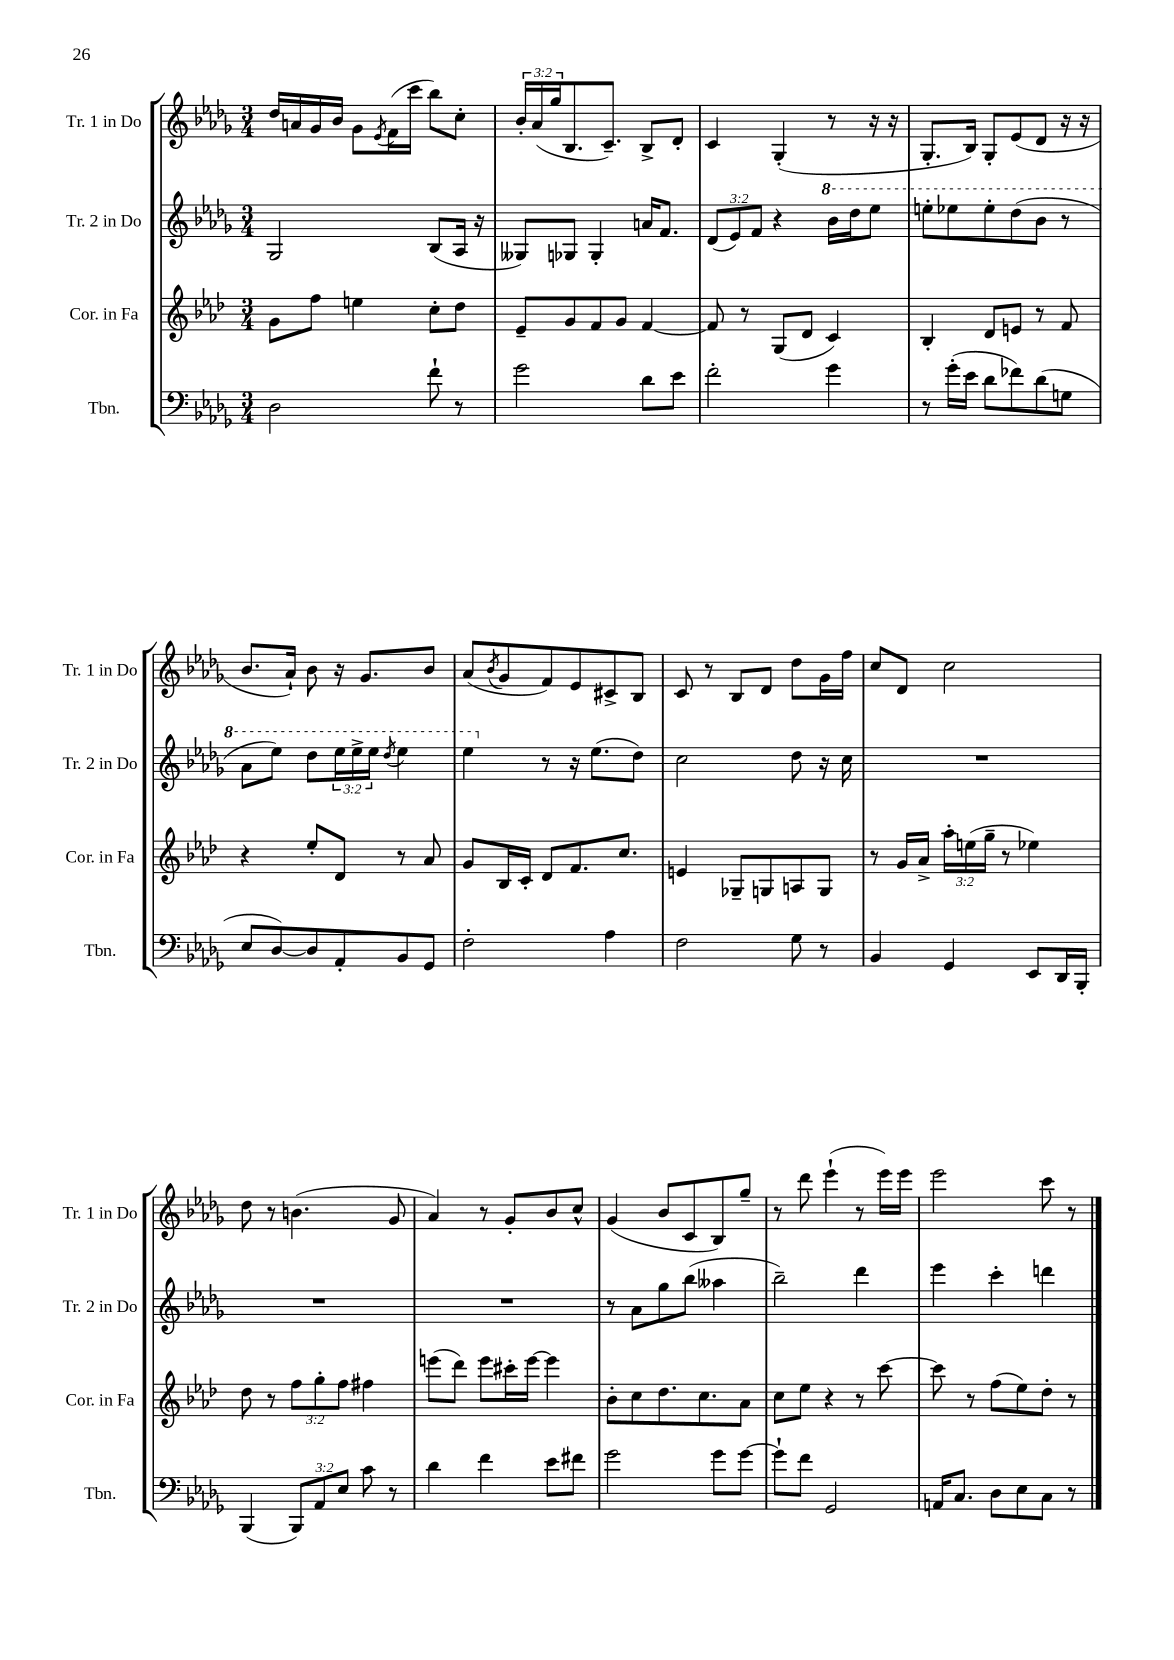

**kern	**kern	**kern	**kern
*part4	*part3	*part2	*part1
*staff4	*staff3	*staff2	*staff1
*I"Tbn.	*I"Cor. in Fa	*I"Tr. 2 in Do	*I"Tr. 1 in Do
*I'Tbn.	*I'Cor. in Fa	*I'Tr. 2 in Do	*I'Tr. 1 in Do
*clefF4	*clefG2	*clefG2	*clefG2
*k[b-e-a-d-g-]	*k[b-e-a-d-]	*k[b-e-a-d-g-]	*k[b-e-a-d-g-]
*M3/4	*M3/4	*M3/4	*M3/4
=26	=26	=26	=26
2D-\	8g\L	2G-/	16dd-/LL
.	.	.	16an/
.	8ff\J	.	16g-/
.	.	.	16b-/JJ
.	4een\	.	8g-\L
.	.	.	8qe-/
.	.	.	(16f\L
.	.	.	16ccc\JJ
8f`\	8cc'\L	(8B-/L	8bb-\L)
8r	8dd-\J	16A-/Jk	8cc'\J
.	.	16r	.
=27	=27	=27	=27
2g-\	8e-~/L	8G--X/L)	24b-'/LL
.	.	.	(24a-/
.	.	.	24gg-/J
.	8g/	8G-X/J	8.B-/
.	8f/	4G-'/	.
.	.	.	8.c~/J)
.	8g/J	.	.
8d-\L	[4f/	16an/KL	8B-^/L
.	.	8.f/J	.
8e-\J	.	.	8d-'/J
=28	=28	=28	=28
2f'\	8f/]	(12d-/L	4c/
.	.	12e-/)	.
.	8r	.	.
.	.	12f/J	.
.	(8G/L	4r	(4G-'/
.	8d-/J	.	.
*	*	*8va	*
4g-\	4c/)	16bb-\LL	8r
.	.	16ddd-\J	.
.	.	8eee-\J	16r
.	.	.	16r
=29	=29	=29	=29
8r	4B-'/	8eeen'\L	8.G-'/L
(16g-'\LL	.	8eee-X\	.
16e-\JJ	.	.	16B-/Jk)
8d-\L	8d-/L	8eee-'\	8G-'/L
8f-X\)	8en/J	(8ddd-\	(8e-/
(8d-\	8r	8bb-\J	8d-/J
8Gn\J	8f/	8r	16r
.	.	.	16r
!!LO:LB:g=z
=30	=30	=30	=30
8E-/L	4r	8aa-\L	8.b-/L
[8D-/)	.	8eee-\J)	.
.	.	.	16a-`/Jk)
8D-/]	8ee-'/L	8ddd-\L	8b-\
8AA-'/	8d-/J	24eee-\L	16r
.	.	24eee-^\	.
.	.	.	8.g-/L
.	.	24eee-\JJ	.
.	.	8qddd-/	.
8BB-/	8r	4eee-\	.
8GG-/J	8a-/	.	8b-/J
=31	=31	=31	=31
2F'\	8g/L	4eee-\	(8a-/L
.	.	.	8qb-/
.	16B-/L	.	8g-/
.	16c'/JJ	.	.
*	*	*X8va	*
.	8d-/L	8r	8f/)
.	8.f/	16r	8e-/
.	.	(8.ee-\L	.
4A-\	.	.	8c#X^/
.	8.cc/J	.	.
.	.	8dd-\J)	8B-/J
=32	=32	=32	=32
2F\	4en/	2cc\	8c/
.	.	.	8r
.	8G-X~/L	.	8B-/L
.	8Gn/	.	8d-/J
8G-\	8An/	8dd-\	8dd-\L
8r	8G/J	16r	16g-\L
.	.	16cc\	16ff\JJ
=33	=33	=33	=33
4BB-/	8r	2.r	8cc/L
.	16g/LL	.	8d-/J
.	16a-^/JJ	.	.
4GG-/	24aa-'\LL	.	2cc\
.	(24een\	.	.
.	24gg~\JJ	.	.
.	8r	.	.
8EE-/L	4ee-X\)	.	.
16DD-/L	.	.	.
16BBB-'/JJ	.	.	.
!!LO:LB:g=z
=34	=34	=34	=34
(4BBB-/	8dd-\	2.r	8dd-\
.	8r	.	8r
12BBB-/L)	12ff\L	.	(4.bn\
12AA-/	12gg'\	.	.
12E-/J	12ff\J	.	.
8c\	4ff#X\	.	.
8r	.	.	8g-/
=35	=35	=35	=35
4d-\	(8eeen\L	2.r	4a-/)
.	8ddd-\J)	.	.
4f\	8eee\L	.	8r
.	16ccc#X'\L	.	8g-'/L
.	[16eee\JJ	.	.
8e-\L	4eee\]	.	8b-/
8f#X\J	.	.	8cc^^/J
=36	=36	=36	=36
2g-\	8b-'\L	8r	(4g-/
.	8cc\	8a-\L	.
.	8.dd-\	8gg-\	8b-/L
.	.	(8bb-\J	8c/
.	8.cc\	.	.
8g-\L	.	4aa--X\	8B-/)
[8g-\J	8a-\J	.	8gg-~/J
=37	=37	=37	=37
8g-`\L]	8cc\L	2bb-~\)	8r
8f\J	8ee-\J	.	8ddd-\
2GG-/	4r	.	(4eee-`\
.	8r	4ddd-\	8r
.	[8ccc\	.	16eee-\LL)
.	.	.	16eee-\JJ
=38	=38	=38	=38
16AAn/KL	8ccc\]	4eee-\	2eee-\
8.C/J	.	.	.
.	8r	.	.
8D-\L	(8ff\L	4ccc'\	.
8E-\	8ee-\)	.	.
8C\J	8dd-'\J	4dddn\	8ccc\
8r	8r	.	8r
==	==	==	==
*-	*-	*-	*-
